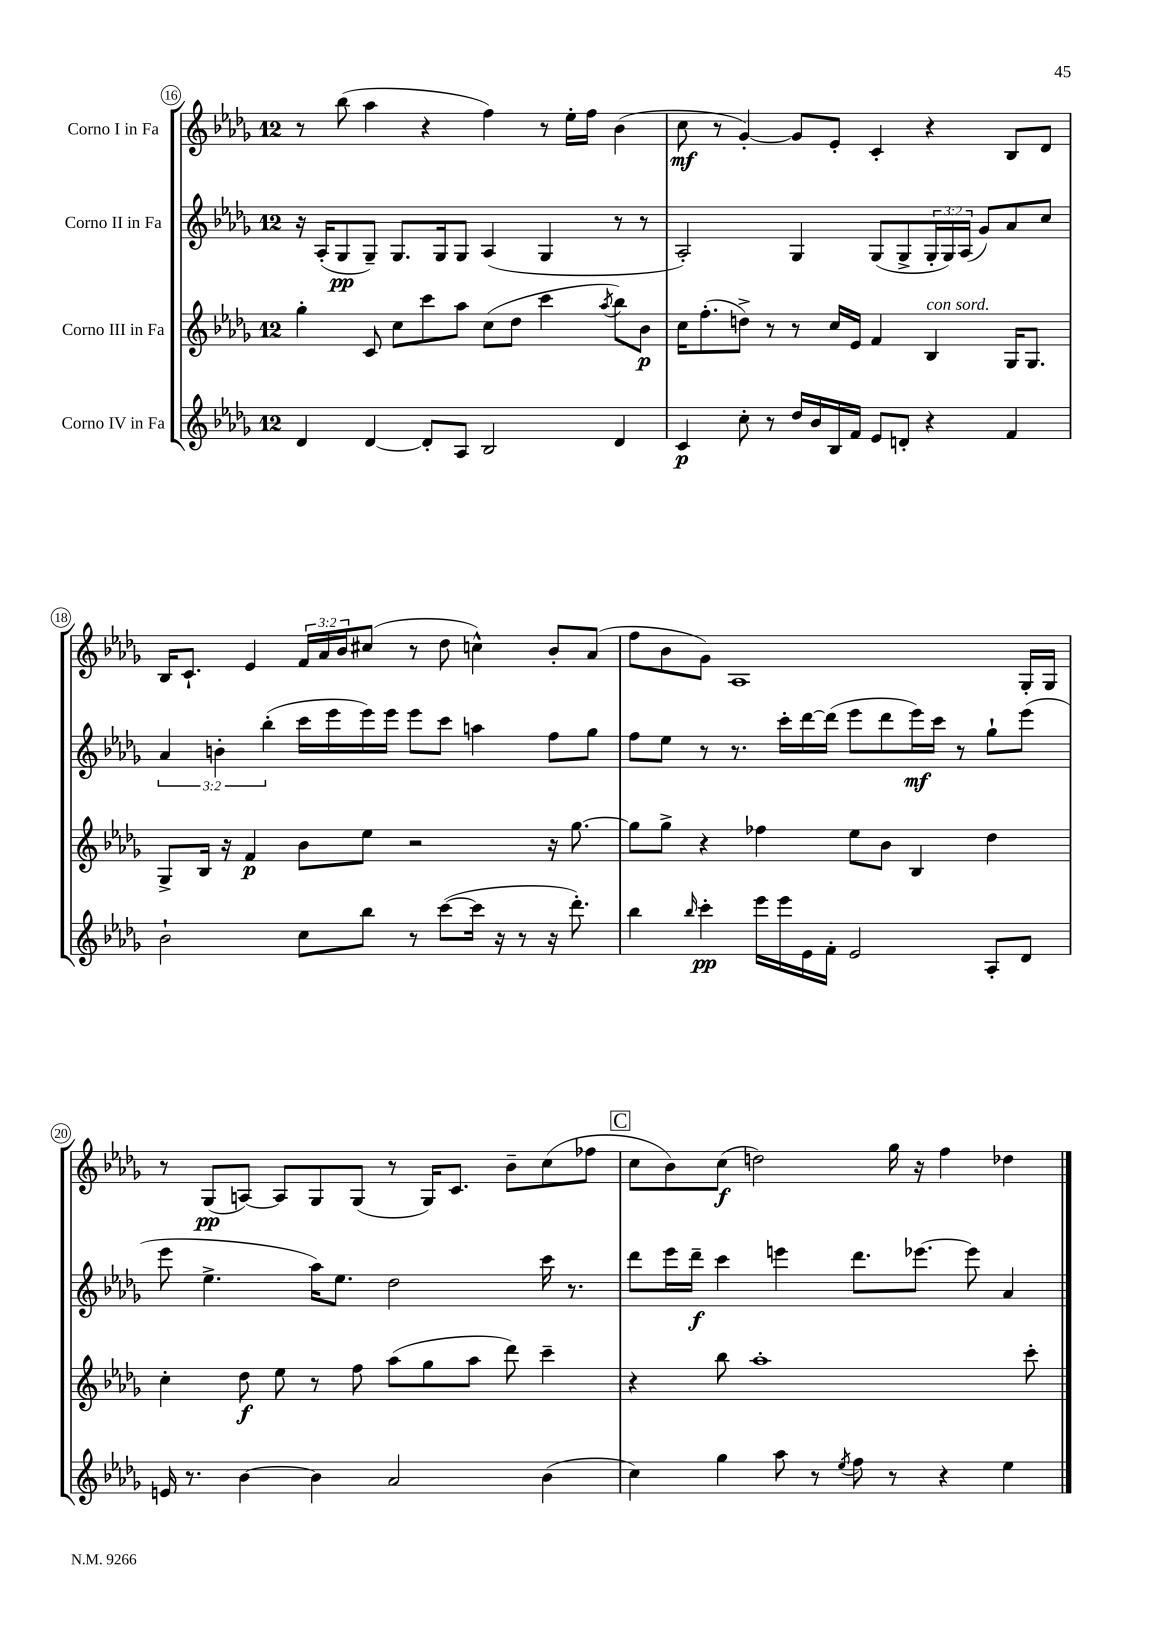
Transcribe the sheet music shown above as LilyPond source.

<<
\new StaffGroup <<
\new Staff = "s0" \with { instrumentName = "Corno I in Fa" } {
    \clef treble \key des \major \once \override Staff.TimeSignature.style = #'single-digit \time 12/8 \override Staff.TupletNumber.text = #tuplet-number::calc-fraction-text
    r8 bes''8( aes''4 r4 f''4) r8 ees''16-. f''16 bes'4( |
    c''8\mf r8 ges'4~-.) ges'8 ees'8-. c'4-. r4 bes8 des'8 |
    bes16 c'8.-! ees'4 \tuplet 3/2 { f'16 aes'16 bes'16 } cis''8( r8 des''8 c''4-^) bes'8-. aes'8( |
    f''8 bes'8 ges'8) aes1 ges16-. ges16 |
    r8 ges8\pp( a8~) a8 ges8 ges8( r8 ges16) c'8. bes'8-- c''8( fes''8 |
    \mark \markup { \box "C" } c''8 bes'8) c''8\f( d''2) ges''16 r16 f''4 des''4 \bar "|." |
}
\new Staff = "s1" \with { instrumentName = "Corno II in Fa" } {
    \clef treble \key des \major \once \override Staff.TimeSignature.style = #'single-digit \time 12/8 \override Staff.TupletNumber.text = #tuplet-number::calc-fraction-text
    r16 aes16-.( ges8\pp ges8--) ges8. ges16 ges8 aes4( ges4 r8 r8 |
    aes2-.) ges4 ges8( ges8-> \tuplet 3/2 { ges16-. ges16) aes16( } ges'8) aes'8 c''8 |
    \tuplet 3/2 { aes'4 b'4-. bes''4-.( } c'''16 ees'''16 ees'''16) ees'''16 ees'''8 c'''8 a''4 f''8 ges''8 |
    f''8 ees''8 r8 r8. c'''16-. des'''16~ des'''16( ees'''8 des'''8 ees'''16\mf) c'''16 r8 ges''8-! ees'''8( |
    ees'''8 ees''4.-> aes''16) ees''8. des''2 c'''16 r8. |
    \mark \markup { \box "C" } des'''8 ees'''16 des'''16--\f c'''4 e'''4 des'''8. ees'''8.~ ees'''8 aes'4 \bar "|." |
}
\new Staff = "s2" \with { instrumentName = "Corno III in Fa" } {
    \clef treble \key des \major \once \override Staff.TimeSignature.style = #'single-digit \time 12/8
    ges''4-. c'8 c''8 c'''8 aes''8 c''8( des''8 c'''4 \acciaccatura { aes''8 } bes''8) bes'8\p |
    c''16 f''8.-.( d''8->) r8 r8 c''16 ees'16 f'4 bes4^\markup { \italic "con sord." } ges16 ges8. |
    ges8-> bes16 r16 f'4\p bes'8 ees''8 r2 r16 ges''8.~ |
    ges''8 ges''8-> r4 fes''4 ees''8 bes'8 bes4 des''4 |
    c''4-. des''8\f ees''8 r8 f''8 aes''8( ges''8 aes''8 des'''8) c'''4-- |
    \mark \markup { \box "C" } r4 bes''8 aes''1-. c'''8-. \bar "|." |
}
\new Staff = "s3" \with { instrumentName = "Corno IV in Fa" } {
    \clef treble \key des \major \once \override Staff.TimeSignature.style = #'single-digit \time 12/8
    des'4 des'4~ des'8-. aes8 bes2 des'4 |
    c'4\p c''8-. r8 des''16 bes'16 bes16 f'16 ees'8 d'8-. r4 f'4 |
    bes'2-! c''8 bes''8 r8 c'''8~( c'''16 r16 r8 r16 des'''8.-.) |
    bes''4 \grace { bes''16 } c'''4-.\pp ees'''16 ees'''16 ees'16 f'16-. ees'2 aes8-. des'8 |
    e'16 r8. bes'4~ bes'4 aes'2 bes'4( |
    \mark \markup { \box "C" } c''4) ges''4 aes''8 r8 \acciaccatura { ees''8 } f''8 r8 r4 ees''4 \bar "|." |
}
>>
>>
\layout { \context { \Score currentBarNumber = #16 \override BarNumber.stencil = #(make-stencil-circler 0.1 0.3 ly:text-interface::print) } }
